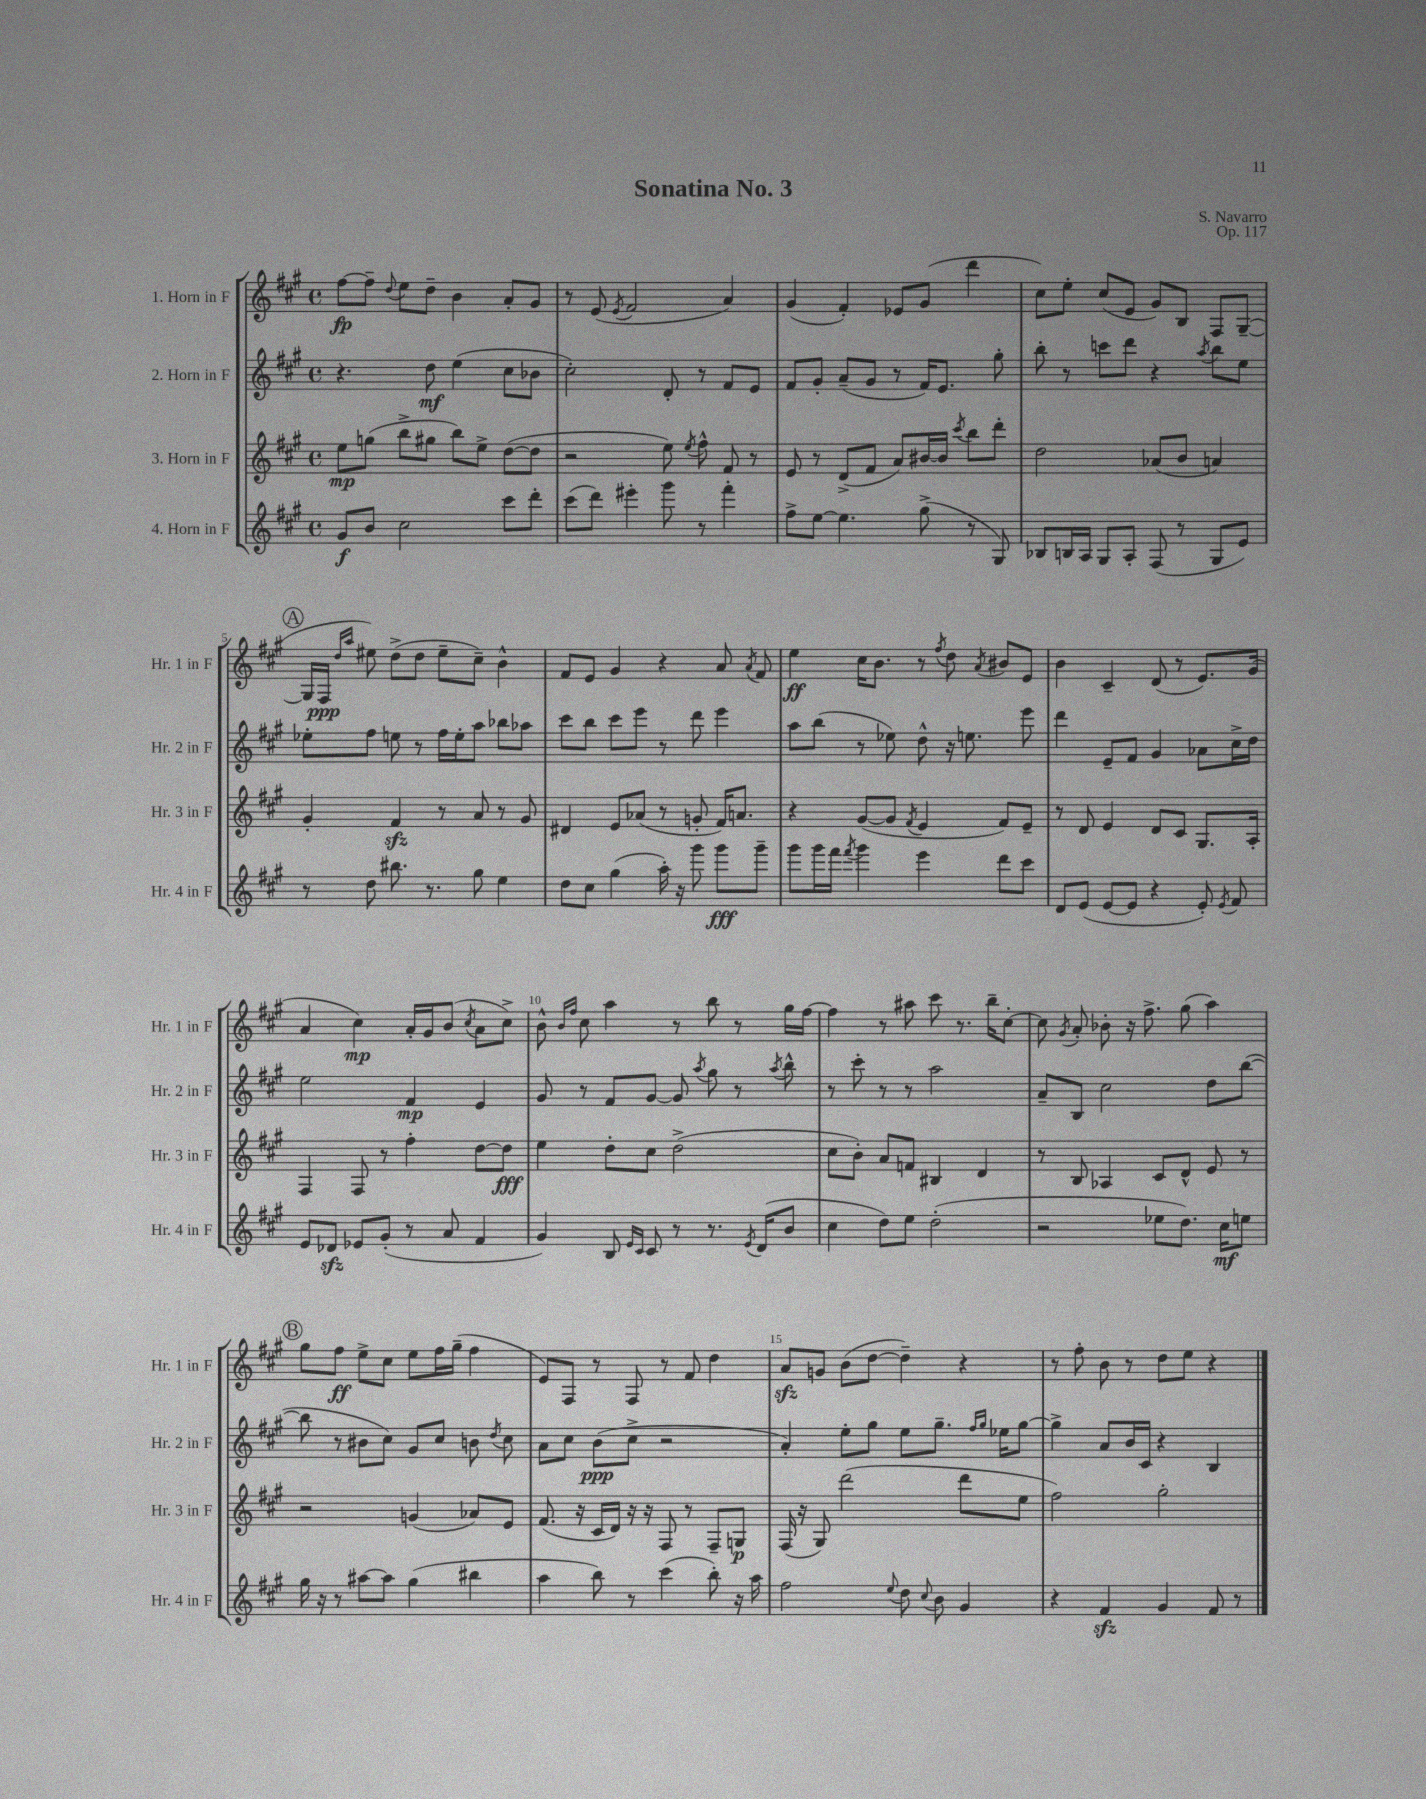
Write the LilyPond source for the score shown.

\header { title = "Sonatina No. 3" composer = "S. Navarro" opus = "Op. 117" }
<<
\new StaffGroup <<
\new Staff = "s0" \with { instrumentName = "1. Horn in F" shortInstrumentName = "Hr. 1 in F" } {
    \clef treble \key a \major \defaultTimeSignature \time 4/4
    \autoBeamOff fis''8[~\fp fis''8]-- \appoggiatura { d''8 } e''8[ d''8]-- b'4 a'8[-. gis'8] |
    r8 e'8( \acciaccatura { e'8 } fis'2 a'4) |
    gis'4( fis'4-.) ees'8[ gis'8]( d'''4 |
    cis''8[) e''8]-. cis''8[( e'8] gis'8[) b8] fis8[ gis8]~--( |
    \mark \markup { \circle "A" } gis16[ fis16]\ppp \grace { d''16[ a''16] } eis''8) d''8[->( d''8] eis''8[-- cis''8]--) b'4-^ |
    fis'8[ e'8] gis'4 r4 a'8 \acciaccatura { a'8 } fis'8 |
    e''4\ff cis''16[ b'8.] r8 \acciaccatura { fis''8 } d''8 \acciaccatura { a'8 } bis'8[ e'8] |
    b'4 cis'4-- d'8( r8 e'8.[) gis'16]( |
    a'4 cis''4\mp) a'16[-. gis'16 b'8]( \acciaccatura { cis''8 } a'8[ cis''8]->) |
    b'8-^ \grace { b'16[ fis''16] } cis''8 a''4 r8 b''8 r8 gis''16[ fis''16]~ |
    fis''4 r8 ais''8 cis'''8 r8. b''16[-- cis''8]~-. |
    cis''8 \acciaccatura { gis'8 } a'8-. bes'8-. r16 fis''8.-> gis''8( a''4) |
    \mark \markup { \circle "B" } gis''8[ fis''8]\ff e''8[-> cis''8] e''8[ fis''16 gis''16]--( fis''4 |
    e'8[) fis8] r8 fis8 r8 fis'8 d''4 |
    a'8[\sfz g'8] b'8[( d''8]~ d''4--) r4 |
    r8 fis''8-. b'8 r8 d''8[ e''8] r4 \bar "|." |
}
\new Staff = "s1" \with { instrumentName = "2. Horn in F" shortInstrumentName = "Hr. 2 in F" } {
    \clef treble \key a \major \defaultTimeSignature \time 4/4
    \autoBeamOff r4. d''8\mf e''4( cis''8[ bes'8] |
    cis''2-.) d'8-. r8 fis'8[ e'8] |
    fis'8[ gis'8]-. a'8[--( gis'8] r8 fis'16[) e'8.] gis''8-. |
    b''8-. r8 c'''8[ d'''8] r4 \acciaccatura { a''8 } b''8[ e''8] |
    \mark \markup { \circle "A" } ees''8[-. fis''8] e''8 r8 fis''16[ e''16-. a''8] bes''8[ aes''8] |
    cis'''8[ b''8] cis'''8[ e'''8] r8 d'''8 e'''4 |
    a''8[ b''8]( r8 ees''8) d''8-^ r16 e''8. e'''8 |
    d'''4 e'8[-- fis'8] gis'4 aes'8[ cis''16-> d''16] |
    e''2 fis'4\mp e'4 |
    gis'8 r8 fis'8[ gis'8]~ gis'8 \acciaccatura { a''8 } gis''8 r8 \acciaccatura { a''8 } b''8-^ |
    r8 cis'''8-. r8 r8 a''2 |
    a'8[-- b8] cis''2 d''8[ b''8]~( |
    \mark \markup { \circle "B" } b''8 r8 bis'8[ cis''8]) gis'8[ cis''8] b'8 \acciaccatura { d''8 } cis''8 |
    a'8[ cis''8] b'8[\ppp( cis''8]-> r2 |
    a'4-.) e''8[-. gis''8] e''8[ gis''8.]-- \grace { fis''16[ gis''16] } ees''16[ gis''8]~ |
    gis''4-> a'8[ b'16 cis'16] r4 b4 \bar "|." |
}
\new Staff = "s2" \with { instrumentName = "3. Horn in F" shortInstrumentName = "Hr. 3 in F" } {
    \clef treble \key a \major \defaultTimeSignature \time 4/4
    \autoBeamOff e''8[\mp g''8]( b''8[-> gis''8] b''8[) e''8]-> d''8[~( d''8] |
    r2 e''8) \acciaccatura { e''8 } fis''8-^ fis'8 r8 |
    e'8 r8 d'8[->( fis'8] a'8[) bis'16~ bis'16] \acciaccatura { cis'''8 } b''8[ d'''8]-. |
    d''2 aes'8[( b'8] a'4) |
    \mark \markup { \circle "A" } gis'4-. fis'4\sfz r8 a'8 r8 gis'8 |
    dis'4 e'8[ aes'8]( r8 g'8-. fis'16[) a'8.] |
    r4 gis'8[~( gis'8] \acciaccatura { fis'8 } e'4 fis'8[) e'8]-- |
    r8 d'8 e'4 d'8[ cis'8] gis8.[ a16]-. |
    fis4 fis8 r8 fis''4-. d''8[~ d''8]\fff |
    e''4 d''8[-. cis''8] d''2->( |
    cis''8[ b'8]-.) a'8[ f'8] bis4 d'4 |
    r8 b8 aes4 cis'8[ d'8]-^ e'8 r8 |
    \mark \markup { \circle "B" } r2 g'4( aes'8[) e'8] |
    fis'8.( r16 cis'16[ d'16]) r16 r16 fis8 r8 fis8[-- g8]\p |
    fis16( r16 gis8) d'''2( d'''8[ e''8] |
    fis''2) gis''2-. \bar "|." |
}
\new Staff = "s3" \with { instrumentName = "4. Horn in F" shortInstrumentName = "Hr. 4 in F" } {
    \clef treble \key a \major \defaultTimeSignature \time 4/4
    \autoBeamOff gis'8[\f b'8] cis''2 cis'''8[ d'''8]-. |
    cis'''8[( d'''8]) eis'''4-. gis'''8 r8 fis'''4-. |
    fis''8[-> e''8]~ e''4. gis''8->( r8 gis8) |
    bes8[ b16 a16] gis8[ a8]-. fis8( r8 gis8[ e'8]) |
    \mark \markup { \circle "A" } r8 d''8 bis''8. r8. gis''8 e''4 |
    d''8[ cis''8] gis''4( a''16-.) r16 gis'''8 gis'''8[\fff gis'''8]-- |
    gis'''8[ gis'''16 fis'''16] \acciaccatura { fis'''8 } gis'''4 e'''4 d'''8[ cis'''8] |
    d'8[ e'8]( e'8[~ e'8] r4 e'8-.) \acciaccatura { e'8 } fis'8 |
    e'8[ des'8]\sfz ees'8[ gis'8]-.( r8 a'8 fis'4 |
    gis'4) b8 \grace { e'16[ cis'16] } cis'8 r8 r8. \acciaccatura { e'8 } d'16[( b'8] |
    cis''4 d''8[) e''8] d''2-.( |
    r2 ees''8[ d''8.]) cis''16[\mf e''8] |
    \mark \markup { \circle "B" } gis''16 r16 r8 ais''8[~ ais''8] gis''4( bis''4 |
    a''4 b''8) r8 cis'''4( b''8-.) r16 a''16 |
    fis''2 \appoggiatura { e''8 } d''8 \appoggiatura { cis''8 } b'8 gis'4 |
    r4 fis'4\sfz gis'4 fis'8 r8 \bar "|." |
}
>>
>>
\layout { \context { \Score \override BarNumber.break-visibility = ##(#f #t #t) barNumberVisibility = #(every-nth-bar-number-visible 5) } }
